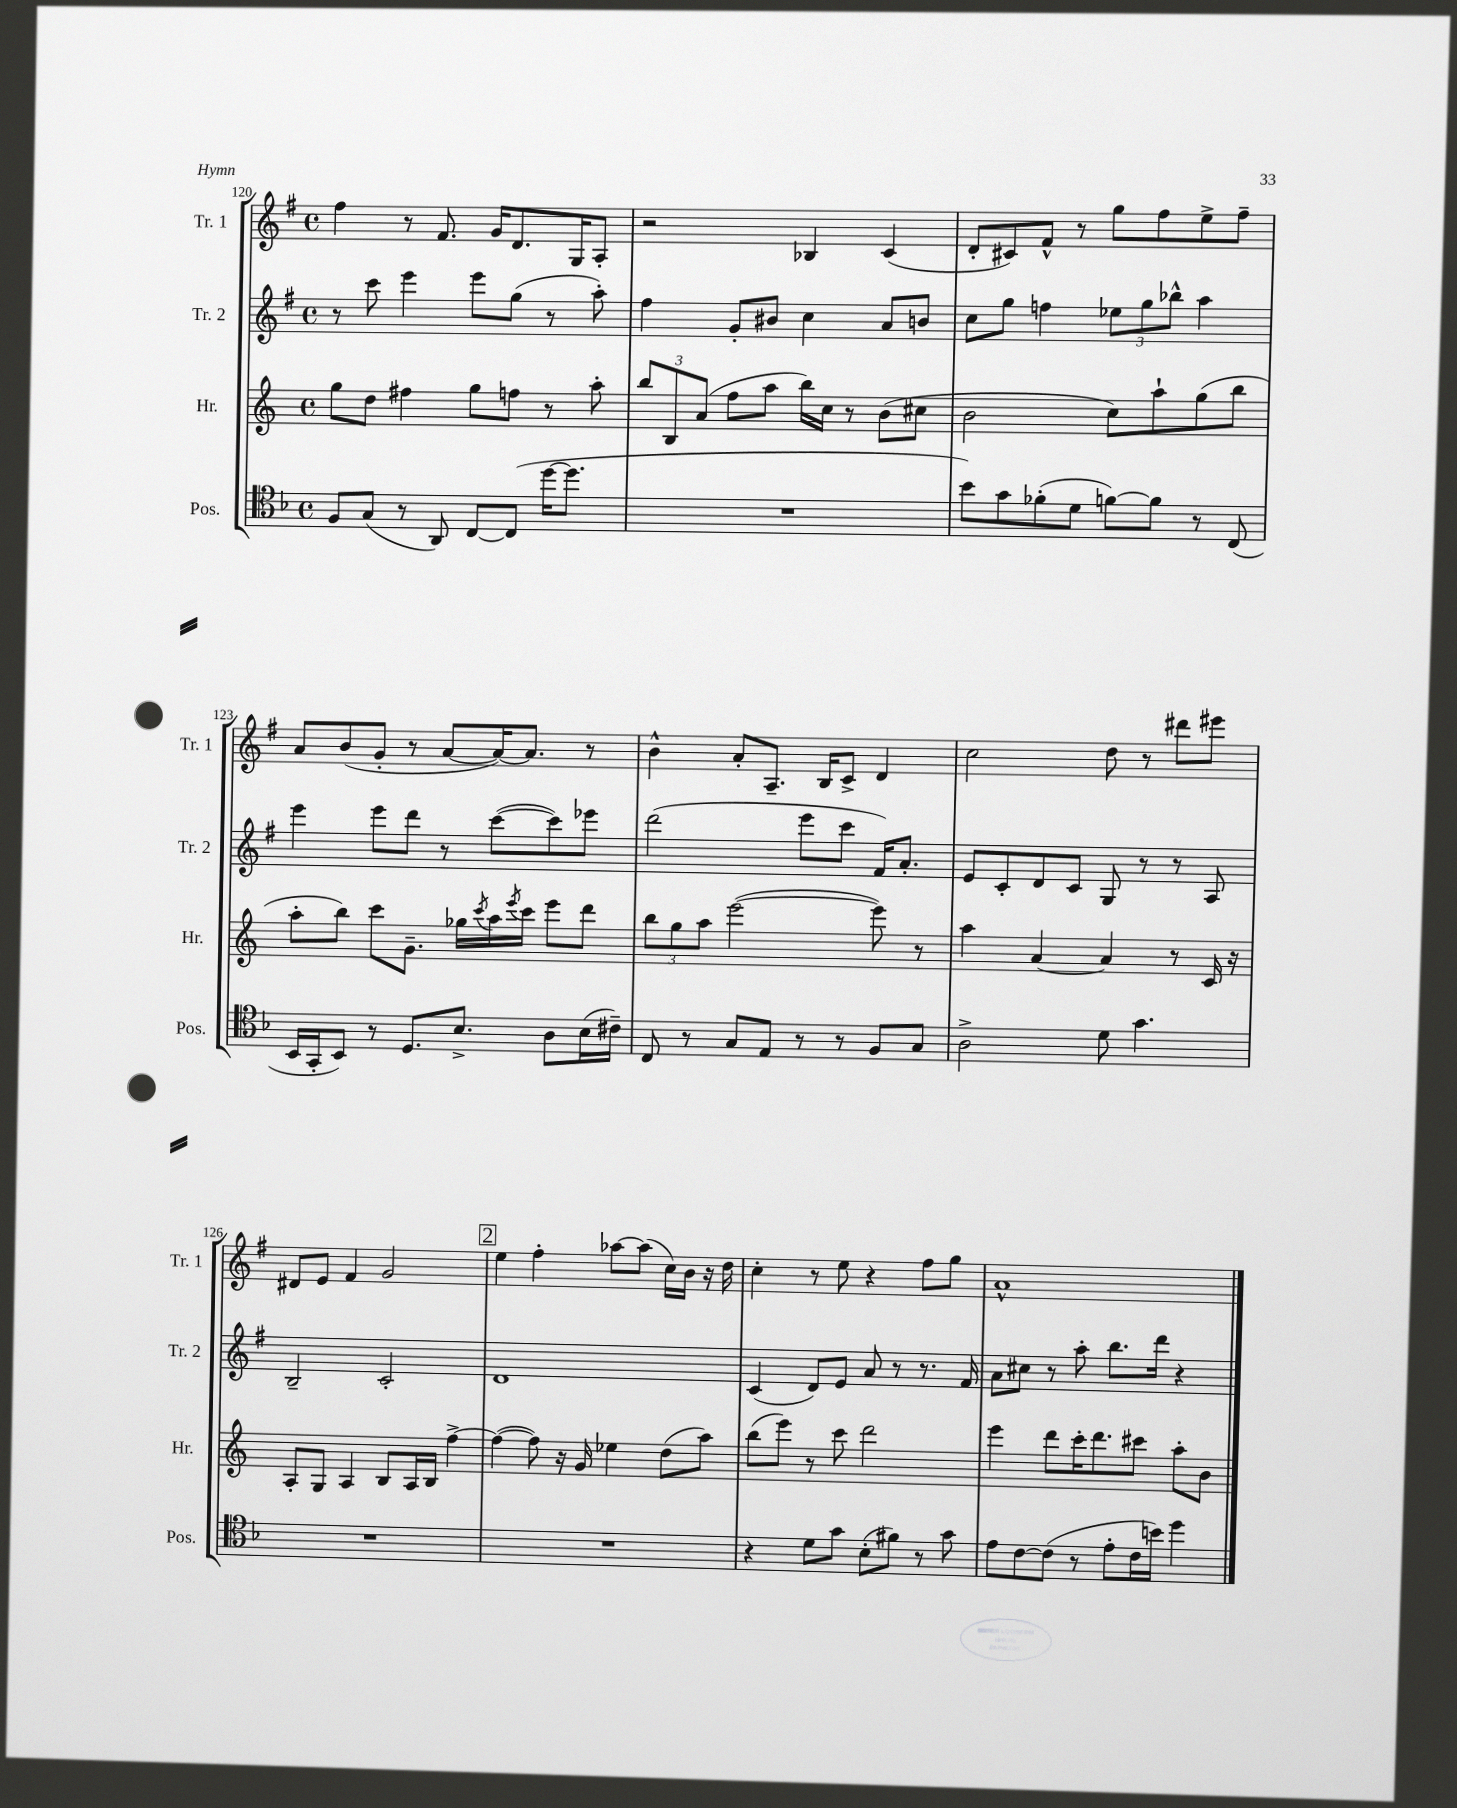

**kern	**kern	**kern	**kern
*part4	*part3	*part2	*part1
*staff4	*staff3	*staff2	*staff1
*I"Pos.	*I"Hr.	*I"Tr. 2	*I"Tr. 1
*I'Pos.	*I'Hr.	*I'Tr. 2	*I'Tr. 1
*clefC4	*clefG2	*clefG2	*clefG2
*k[b-]	*k[]	*k[f#]	*k[f#]
*M4/4	*M4/4	*M4/4	*M4/4
*met(c)	*met(c)	*met(c)	*met(c)
=120	=120	=120	=120
8F/L	8gg\L	8r	4ff#\
(8G/J	8dd\J	8ccc\	.
8r	4ff#X\	4eee\	8r
8AA/)	.	.	8.f#/
[8C/L	8gg\L	8eee\L	.
.	.	.	16g/KL
(8C/J]	8ffn\J	(8gg\J	8.d/
[16dd\KL	8r	8r	.
8.dd\J]	.	.	16G/K
.	8aa'\	8aa'\)	8A'/J
=121	=121	=121	=121
1r	12bb/L	4ff#\	2r
.	12B/	.	.
.	(12a/J	.	.
.	8ff\L	8g'/L	.
.	8aa\J	8b#X/J	.
.	16bb\LL)	4cc\	4B-X/
.	16cc\JJ	.	.
.	8r	.	.
.	(8b\L	8a/L	(4c/
.	8cc#X\J	8bn/J	.
=122	=122	=122	=122
8b-\L)	2b\	8cc\L	8d'/L
8g\	.	8gg\J	8c#X/)
(8f-X'\	.	4ffn\	8f#^^/J
8d\J	.	.	8r
[8fn\L)	8cc\L)	12ee-X\L	8gg\L
.	.	12gg\	.
8f\J]	8aa`\	.	8ff#\
.	.	12bb-X^^\J	.
8r	(8gg\	4aa\	8ee^\
(8C/	8bb\J	.	8ff#~\J
!!LO:LB:g=z
=123	=123	=123	=123
16BB-/LL	8aa'\L	4eee\	8a/L
16GG'/J	.	.	.
8BB-/J)	8bb\J)	.	(8b/
8r	8ccc\L	8eee\L	8g'/J
8.D/L	8.g~\J	8ddd\J	8r
.	.	8r	[8a/L
8.B-^/J	16gg-X\LL	.	.
.	8qccc/	.	.
.	16aa\	([8ccc\L	16a/K_)
.	8qeee/	.	.
.	16ccc\JJ	.	8.a/J]
8A\L	8eee\L	8ccc\])	.
(16B-\L	8ddd\J	8eee-X\J	8r
16c#X~\JJ)	.	.	.
=124	=124	=124	=124
8C/	12bb\L	(2ddd\	4b^^\
.	12gg\	.	.
8r	.	.	.
.	12aa\J	.	.
8G/L	([2eee\	.	8a'/L
8E/J	.	.	8.A~/J
8r	.	8eee\L	.
.	.	.	16B/KL
8r	.	8ccc\J	8c^/J
8F/L	8eee\])	16f#/KL)	4d/
.	.	8.a'/J	.
8G/J	8r	.	.
=125	=125	=125	=125
2A^\	4aa\	8e/L	2cc\
.	.	8c'/	.
.	[4a/	8d/	.
.	.	8c/J	.
8d\	4a/]	8G/	8dd\
4.g\	.	8r	8r
.	8r	8r	8ddd#X\L
.	16c/	8A/	8eee#X\J
.	16r	.	.
!!LO:LB:g=z
=126	=126	=126	=126
1r	8A'/L	2B~/	8d#X/L
.	8G/J	.	8e/J
.	4A/	.	4f#/
.	8B/L	2c'/	2g/
.	16A/L	.	.
.	16B/JJ	.	.
.	[4ff^\	.	.
!!LO:REH:place=s1:t=2
=127	=127	=127	=127
1r	(4ff\_	1d	4ee\
.	8ff\])	.	4ff#'\
.	16r	.	.
.	16g/	.	.
.	4ee-X\	.	[8aa-X\L
.	.	.	(8aa-\J]
.	(8dd\L	.	16cc\LL)
.	.	.	16b\JJ
.	8aa\J)	.	16r
.	.	.	16dd\
=128	=128	=128	=128
4r	(8bb\L	(4c/	4cc'\
.	8eee\J)	.	.
8d\L	8r	8d/L)	8r
8g\J	8ccc\	8e/J	8ee\
(8B-'\L	2ddd\	8a/	4r
8f#X\J)	.	8r	.
8r	.	8.r	8ff#\L
8g\	.	.	8gg\J
.	.	16f#/	.
=129	=129	=129	=129
8e\L	4eee\	8a\L	1a^^
[8c\	.	8cc#X\J	.
(8c\J]	8ddd\L	8r	.
8r	16ccc'\K	8aa'\	.
.	8.ddd\	.	.
8e'\L	.	8.bb\L	.
16c\L	8ccc#X\J	.	.
16bn\JJ)	.	16ddd\Jk	.
4dd\	8aa'\L	4r	.
.	8b\J	.	.
==	==	==	==
*-	*-	*-	*-
